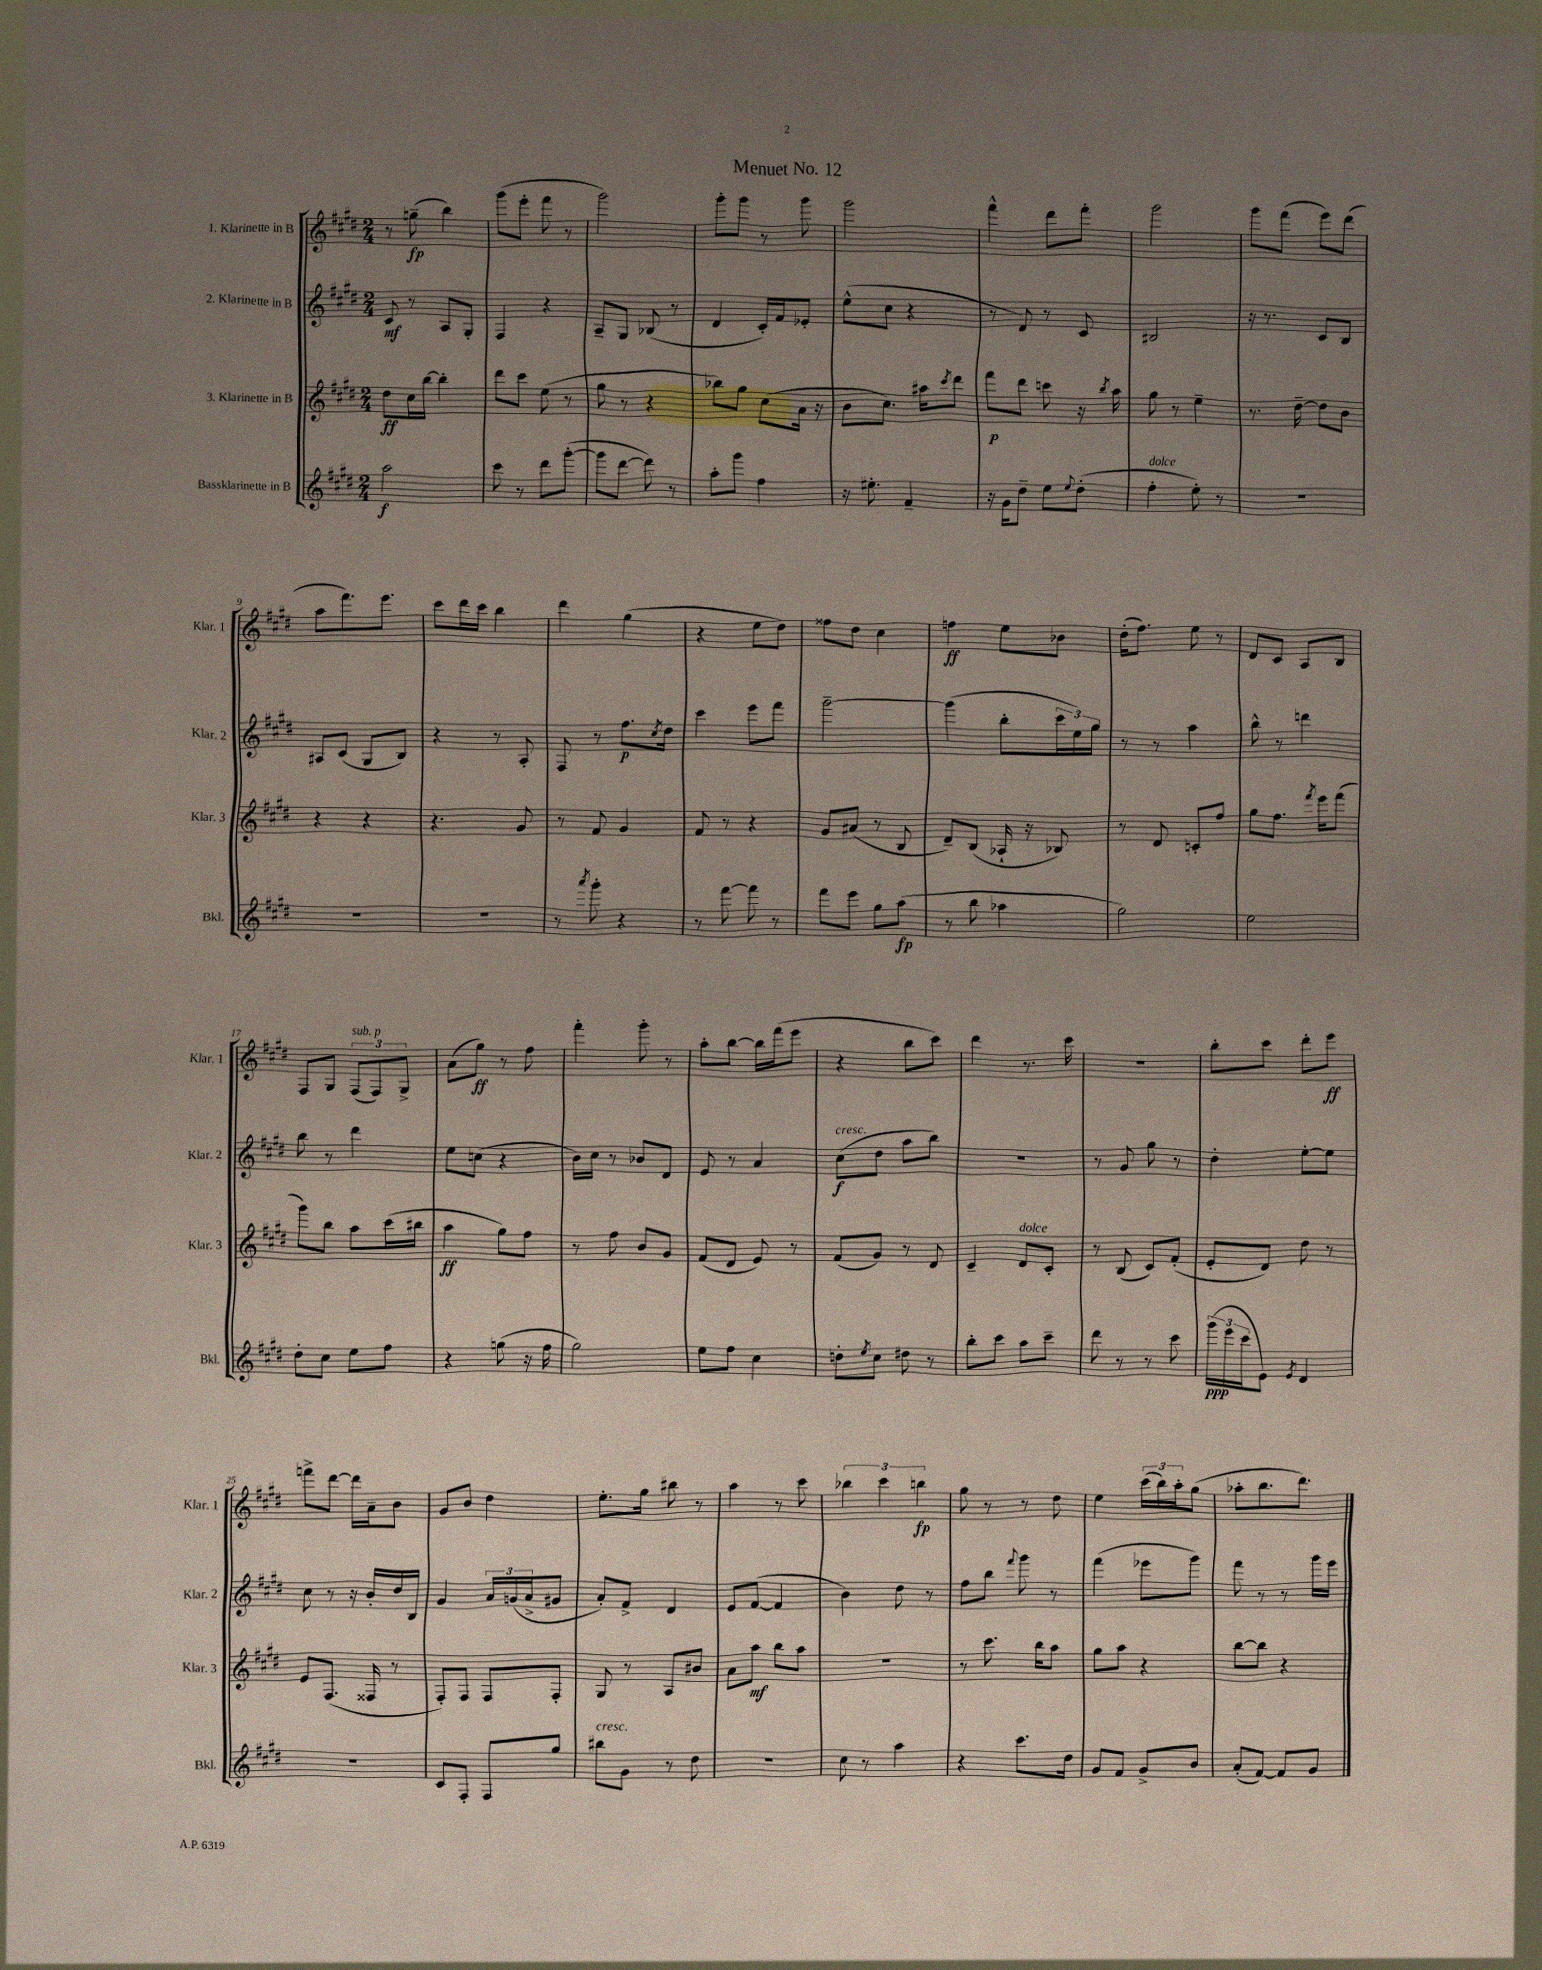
\header { title = "Menuet No. 12" }
<<
\new StaffGroup <<
\new Staff = "s0" \with { instrumentName = "1. Klarinette in B" shortInstrumentName = "Klar. 1" } {
    \clef treble \key e \major \numericTimeSignature \time 2/4
    r8 g''8--\fp( b''4) |
    gis'''8( e'''8-. fis'''8 r8 |
    gis'''2) |
    gis'''8-. gis'''8 r8 gis'''8 |
    gis'''2 |
    fis'''4-^ dis'''8 fis'''8-. |
    gis'''2 |
    gis'''8 fis'''8( e'''8) dis'''8( |
    a''8 fis'''8.) e'''8. |
    cis'''8 dis'''16 cis'''16 b''4 |
    dis'''4 gis''4( |
    r4 e''8 dis''8) |
    fisis''8 dis''8 cis''4 |
    f''4\ff e''8 bes'8 |
    dis''16-.( fis''8.) e''8 r8 |
    dis'8 cis'8 a8 b8 |
    fis8 gis8 \tuplet 3/2 { fis8^\markup { \italic "sub. p" }( fis8) gis8-> } |
    a'8( gis''8\ff) r8 fis''8 |
    fis'''4-. gis'''8-. r8 |
    a''8-. b''8~ b''16 fis'''16( e'''8 |
    r4 b''8 cis'''8) |
    dis'''4 r8. cis'''16 |
    r2 |
    b''8-. cis'''8 dis'''8-. e'''8\ff |
    f'''8-> dis'''8~ dis'''16 a'16-- b'8 |
    gis'8 b'8 dis''4 |
    e''8.-. gis''16 bis''8 r8 |
    a''4 r8 cis'''8 |
    \tuplet 3/2 { bes''4 cis'''4 b''4\fp } |
    gis''8 r8 r8 dis''8 |
    e''4 \tuplet 3/2 { cis'''16( b''16) a''16-. } gis''8( |
    aes''8-. b''8. dis'''8.) \bar "|." |
}
\new Staff = "s1" \with { instrumentName = "2. Klarinette in B" shortInstrumentName = "Klar. 2" } {
    \clef treble \key e \major \numericTimeSignature \time 2/4
    cis'8\mf r8 a8 gis8-. |
    fis4 r4 |
    a8-- gis8 bes8( r8 |
    dis'4 cis'16-.) fis'16 ees'8-. |
    e''8-^( cis''8 r4 |
    r8 dis'8) r8 cis'8 |
    bis2 |
    r16 r8. cis'8 b8 |
    ais8 cis'8( gis8 b8) |
    r4 r8 a8-. |
    fis8 r8 fis''8.\p \acciaccatura { cis''8 } dis''16 |
    cis'''4 e'''8 fis'''8 |
    gis'''2~-- |
    gis'''4( b''8-. \tuplet 3/2 { cis'''16 e''16) gis''16 } |
    r8 r8 a''4 |
    b''8-^ r8 d'''4 |
    b''8 r8 dis'''4 |
    e''8 c''8( r4 |
    b'16) cis''16 r8 bes'8 dis'8 |
    e'8 r8 a'4 |
    cis''8\f^\markup { \italic "cresc." }( dis''8 a''8 b''8) |
    r2 |
    r8 gis'8 gis''8 r8 |
    dis''4-. e''8~-. e''8 |
    cis''8 r8 r16 b'16-. dis''16 b16 |
    gis'4 \tuplet 3/2 { a'16 g'16( a'16-> } gis'8 |
    a'8-.) fis'8-> dis'4 |
    e'8 fis'8~( fis'4 |
    b'4) dis''8 r8 |
    fis''8 b''8 \appoggiatura { fis'''8 } gis'''8 r8 |
    fis'''4( ees'''8 gis'''8) |
    fis'''8 r8 r8 gis'''16 e'''16 \bar "|." |
}
\new Staff = "s2" \with { instrumentName = "3. Klarinette in B" shortInstrumentName = "Klar. 3" } {
    \clef treble \key e \major \numericTimeSignature \time 2/4
    dis''8\ff cis''16 b''16~ b''4-. |
    dis'''8 cis'''8 e''8( r8 |
    gis''8 r8 r4 |
    bes''8) gis''8 cis''8( a'16 r16 |
    b'8 cis''8.) ais''16 \acciaccatura { cis'''8 } dis'''8 |
    fis'''8\p dis'''8 c'''8 r16 \acciaccatura { b''8 } a''16 |
    gis''8 r8 e''4-- |
    r8. dis''16~-- dis''8 b'8 |
    r4 r4 |
    r4. gis'8 |
    r8 fis'8 gis'4 |
    fis'8 r8 r4 |
    gis'8 ais'8( r8 b8 |
    dis'8--) b8( aes16-! r16 bes8) |
    r8 dis'8 c'8-. fis''8 |
    gis''8 fis''8. \acciaccatura { fis'''8 } e'''16 fis'''8( |
    gis'''8) b''8 a''8 cis'''16( bis''16 |
    a''4\ff gis''8) fis''8 |
    r8 fis''8 b'8 gis'8 |
    fis'8( dis'8 e'8) r8 |
    fis'8( gis'8) r8 dis'8 |
    cis'4-- dis'8^\markup { \italic "dolce" } cis'8-. |
    r8 b8( cis'8) fis'8-.( |
    e'8-. dis'8) dis''8 r8 |
    e'8 fis8.( fisis16 r8 |
    fis8-.) fis8 fis8 fis8-. |
    gis8 r8 a8 bis'8 |
    a'8 a''8\mf b''8 a''8 |
    R2 |
    r8 cis'''8. b''16 a''8 |
    gis''8 a''8 r4 |
    b''8~ b''8 r4 \bar "|." |
}
\new Staff = "s3" \with { instrumentName = "Bassklarinette in B" shortInstrumentName = "Bkl." } {
    \clef treble \key e \major \numericTimeSignature \time 2/4
    a''2\f |
    cis'''8 r8 dis'''8 gis'''8~-.( |
    gis'''8 dis'''8~ dis'''8) r8 |
    a''8-. gis'''8 fis''4 |
    r16 eis''8.-. fis'4-- |
    r16 gis'16 dis''8-- e''8 \appoggiatura { e''8 } dis''8-.( |
    fis''4-.^\markup { \italic "dolce" } e''8-.) r8 |
    R2 |
    R2 |
    R2 |
    r8 \acciaccatura { a'''8 } gis'''8-. r4 |
    r8 fis'''8~ fis'''8 r8 |
    fis'''8 e'''8 gis''8 a''8\fp( |
    r8 b''8 aes''4 |
    gis''2) |
    e''2 |
    dis''8-. cis''8 e''8 fis''8 |
    r4 g''8( r16 fis''16 |
    gis''2) |
    e''8 fis''8 cis''4 |
    d''8-. \acciaccatura { e''8 } cis''8 dis''8 r8 |
    b''8-. cis'''8 a''8 cis'''8-- |
    dis'''8 r8 r8 cis'''8 |
    \tuplet 3/2 { gis'''16\ppp( e'''16 cis'''16 } e'8) \acciaccatura { e'8 } dis'4 |
    r2 |
    cis'8 fis8-. fis8 gis''8 |
    bis''8^\markup { \italic "cresc." } gis'8 r8 dis''8 |
    R2 |
    cis''8 r8 a''4 |
    r4 cis'''8. dis''16 |
    gis'8 fis'8 gis'8-> b'8 |
    a'8-.( fis'8~) fis'8 gis'8 \bar "|." |
}
>>
>>
